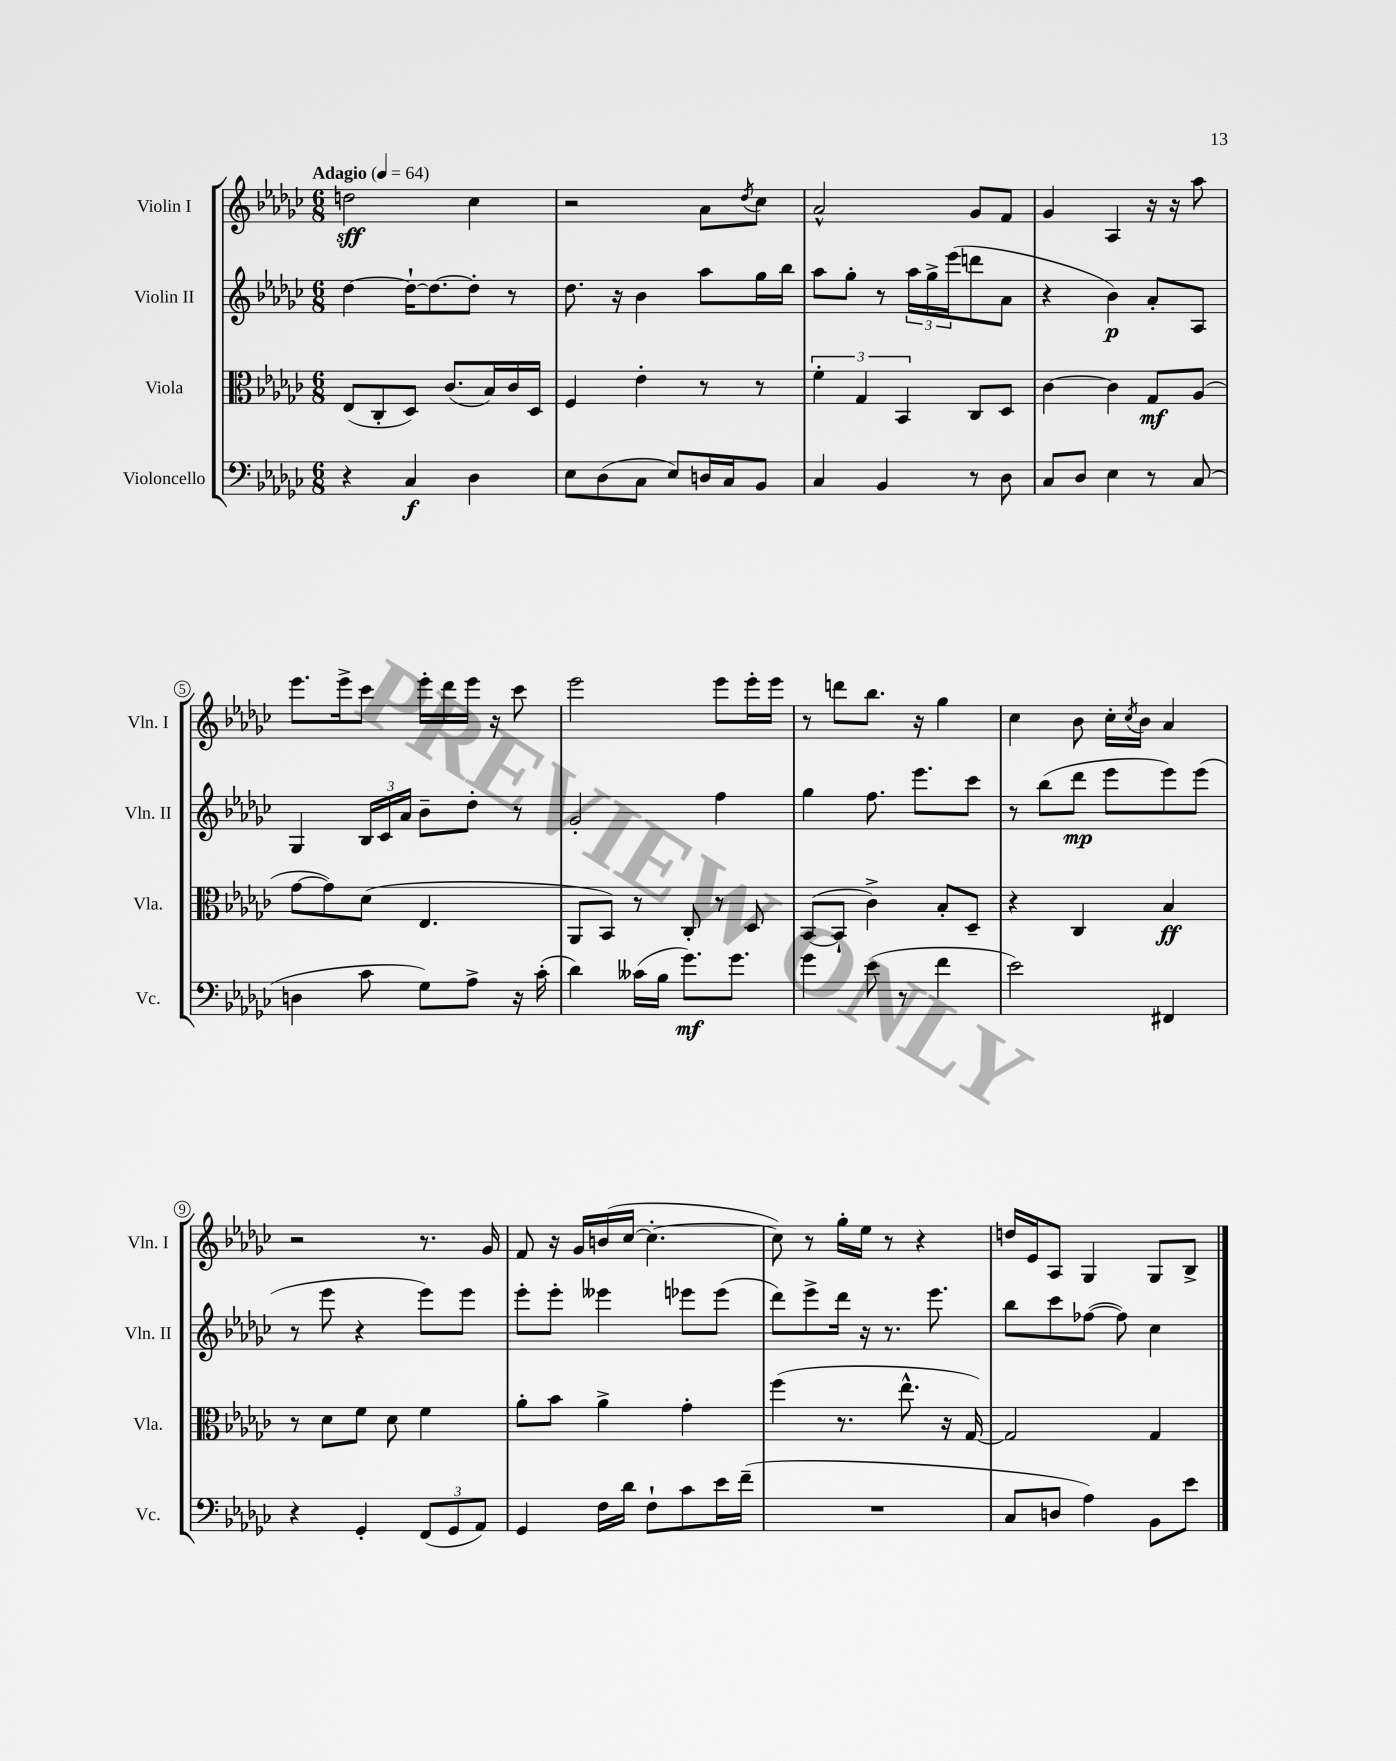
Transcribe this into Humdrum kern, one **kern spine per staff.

**kern	**dynam	**kern	**dynam	**kern	**dynam	**kern	**dynam
*part4	*part4	*part3	*part3	*part2	*part2	*part1	*part1
*staff4	*staff4	*staff3	*staff3	*staff2	*staff2	*staff1	*staff1
*I"Violoncello	*	*I"Viola	*	*I"Violin II	*	*I"Violin I	*
*I'Vc.	*	*I'Vla.	*	*I'Vln. II	*	*I'Vln. I	*
*clefF4	*	*clefC3	*	*clefG2	*	*clefG2	*
*k[b-e-a-d-g-c-]	*	*k[b-e-a-d-g-c-]	*	*k[b-e-a-d-g-c-]	*	*k[b-e-a-d-g-c-]	*
*M6/8	*	*M6/8	*	*M6/8	*	*M6/8	*
*MM64	*	*MM64	*	*MM64	*	*MM64	*
=1	=1	=1	=1	=1	=1	=1	=1
!	!	!	!	!	!	!LO:TX:a:B:t=Adagio	!
4r	.	(8E-/L	.	[4dd-\	.	2ddn\	sff
.	.	8C-'/	.	.	.	.	.
4C-/	f	8D-/J)	.	16dd-`\KL_	.	.	.
.	.	.	.	8.dd-\_	.	.	.
.	.	(8.c-/L	.	.	.	.	.
4D-\	.	.	.	8dd-'\J]	.	4cc-\	.
.	.	16B-/L)	.	.	.	.	.
.	.	16c-/	.	8r	.	.	.
.	.	16D-/JJ	.	.	.	.	.
=2	=2	=2	=2	=2	=2	=2	=2
8E-\L	.	4F/	.	8.dd-\	.	2r	.
(8D-\	.	.	.	.	.	.	.
.	.	.	.	16r	.	.	.
8C-\J	.	4e-'\	.	4b-\	.	.	.
8E-/L)	.	.	.	.	.	.	.
16Dn/L	.	8r	.	8aa-\L	.	8a-\L	.
16C-/J	.	.	.	.	.	.	.
.	.	.	.	.	.	8qdd-/	.
8BB-/J	.	8r	.	16gg-\L	.	8cc-\J	.
.	.	.	.	16bb-\JJ	.	.	.
=3	=3	=3	=3	=3	=3	=3	=3
4C-/	.	6f'\	.	8aa-\L	.	2a-^^/	.
.	.	.	.	8gg-'\J	.	.	.
.	.	6G-/	.	.	.	.	.
4BB-/	.	.	.	8r	.	.	.
.	.	6BB-/	.	.	.	.	.
.	.	.	.	24aa-\LL	.	.	.
.	.	.	.	24gg-^\	.	.	.
.	.	.	.	(24eee-\J	.	.	.
8r	.	8C-/L	.	8dddn\	.	8g-/L	.
8D-\	.	8D-/J	.	8a-\J	.	8f/J	.
=4	=4	=4	=4	=4	=4	=4	=4
8C-/L	.	[4c-\	.	4r	.	4g-/	.
8D-/J	.	.	.	.	.	.	.
4E-\	.	4c-\]	.	4b-\)	p	4A-/	.
8r	.	8G-/L	mf	8a-'/L	.	16r	.
.	.	.	.	.	.	16r	.
(8C-/	.	(8A-/J	.	8A-/J	.	8aa-\	.
!!LO:LB:g=z
=5	=5	=5	=5	=5	=5	=5	=5
4Dn\	.	[8g-\L	.	4G-/	.	8.eee-\L	.
.	.	8g-\])	.	.	.	.	.
.	.	.	.	.	.	16eee-^\k	.
8c-\	.	(8d-\J	.	24B-/LL	.	8ccc-\J	.
.	.	.	.	24c-/	.	.	.
.	.	.	.	24a-/JJ	.	.	.
8G-\L)	.	4.E-/	.	8b-~\L	.	16eee-'\LL	.
.	.	.	.	.	.	16ddd-\	.
8A-^\J	.	.	.	8dd-'\J	.	16eee-\JJ	.
.	.	.	.	.	.	16r	.
16r	.	.	.	8r	.	8ccc-\	.
(16c-'\	.	.	.	.	.	.	.
=6	=6	=6	=6	=6	=6	=6	=6
4d-\)	.	8AA-/L	.	2g-'/	.	2eee-\	.
.	.	8BB-/J)	.	.	.	.	.
(16c--X\LL	.	8r	.	.	.	.	.
16B-\JJ	.	.	.	.	.	.	.
8.g-\L)	mf	8C-'/	.	.	.	.	.
.	.	8r	.	4ff\	.	8eee-\L	.
8.g-\J	.	.	.	.	.	.	.
.	.	8D-/	.	.	.	16eee-'\L	.
.	.	.	.	.	.	16eee-\JJ	.
=7	=7	=7	=7	=7	=7	=7	=7
4g-\	.	([8BB-/L	.	4gg-\	.	8r	.
.	.	8BB-`/J]	.	.	.	8dddn\L	.
(8e-\	.	4c-^\)	.	8.ff\	.	8.bb-\J	.
8r	.	.	.	.	.	.	.
.	.	.	.	8.eee-\L	.	16r	.
4f\	.	8B-'/L	.	.	.	4gg-\	.
.	.	8D-~/J	.	8ccc-\J	.	.	.
=8	=8	=8	=8	=8	=8	=8	=8
2e-\)	.	4r	.	8r	.	4cc-\	.
.	.	.	.	(8bb-\L	.	.	.
.	.	4C-/	.	8ddd-\J	mp	8b-\	.
.	.	.	.	8eee-\L	.	16cc-'\LL	.
.	.	.	.	.	.	8qcc-/	.
.	.	.	.	.	.	16b-\JJ	.
4FF#X/	.	4B-/	ff	8eee-\)	.	4a-/	.
.	.	.	.	(8eee-\J	.	.	.
!!LO:LB:g=z
=9	=9	=9	=9	=9	=9	=9	=9
4r	.	8r	.	8r	.	2r	.
.	.	8d-\L	.	8eee-\	.	.	.
4GG-'/	.	8f\J	.	4r	.	.	.
.	.	8d-\	.	.	.	.	.
(12FF/L	.	4f\	.	8eee-\L)	.	8.r	.
12GG-/	.	.	.	.	.	.	.
.	.	.	.	8eee-\J	.	.	.
12AA-/J)	.	.	.	.	.	.	.
.	.	.	.	.	.	16g-/	.
=10	=10	=10	=10	=10	=10	=10	=10
4GG-/	.	8a-'\L	.	8eee-'\L	.	8f/	.
.	.	8b-\J	.	8eee-'\J	.	16r	.
.	.	.	.	.	.	16g-/LL	.
16F\LL	.	4a-^\	.	4eee--X\	.	(16bn/	.
16d-\JJ	.	.	.	.	.	[16cc-/JJ	.
8F`\L	.	.	.	.	.	4.cc-'\_	.
8c-\	.	4g-'\	.	8eee-X\L	.	.	.
16e-\L	.	.	.	(8eee-\J	.	.	.
(16f~\JJ	.	.	.	.	.	.	.
=11	=11	=11	=11	=11	=11	=11	=11
2.r	.	(4ff\	.	8ddd-\L)	.	8cc-\])	.
.	.	.	.	8eee-^\	.	8r	.
.	.	8.r	.	16ddd-\Jk	.	16gg-'\LL	.
.	.	.	.	16r	.	16ee-\JJ	.
.	.	.	.	8.r	.	8r	.
.	.	8.ee-^^\	.	.	.	.	.
.	.	.	.	.	.	4r	.
.	.	.	.	8.eee-\	.	.	.
.	.	16r	.	.	.	.	.
.	.	[16G-/)	.	.	.	.	.
=12	=12	=12	=12	=12	=12	=12	=12
8C-/L	.	2G-/]	.	8bb-\L	.	16ddn/LL	.
.	.	.	.	.	.	16e-/J	.
8Dn/J	.	.	.	8ccc-\	.	8A-/J	.
4A-\)	.	.	.	([8ff-X\J	.	4G-/	.
.	.	.	.	8ff-\])	.	.	.
8BB-\L	.	4G-/	.	4cc-\	.	8G-/L	.
8e-\J	.	.	.	.	.	8B-^/J	.
==	==	==	==	==	==	==	==
*-	*-	*-	*-	*-	*-	*-	*-
